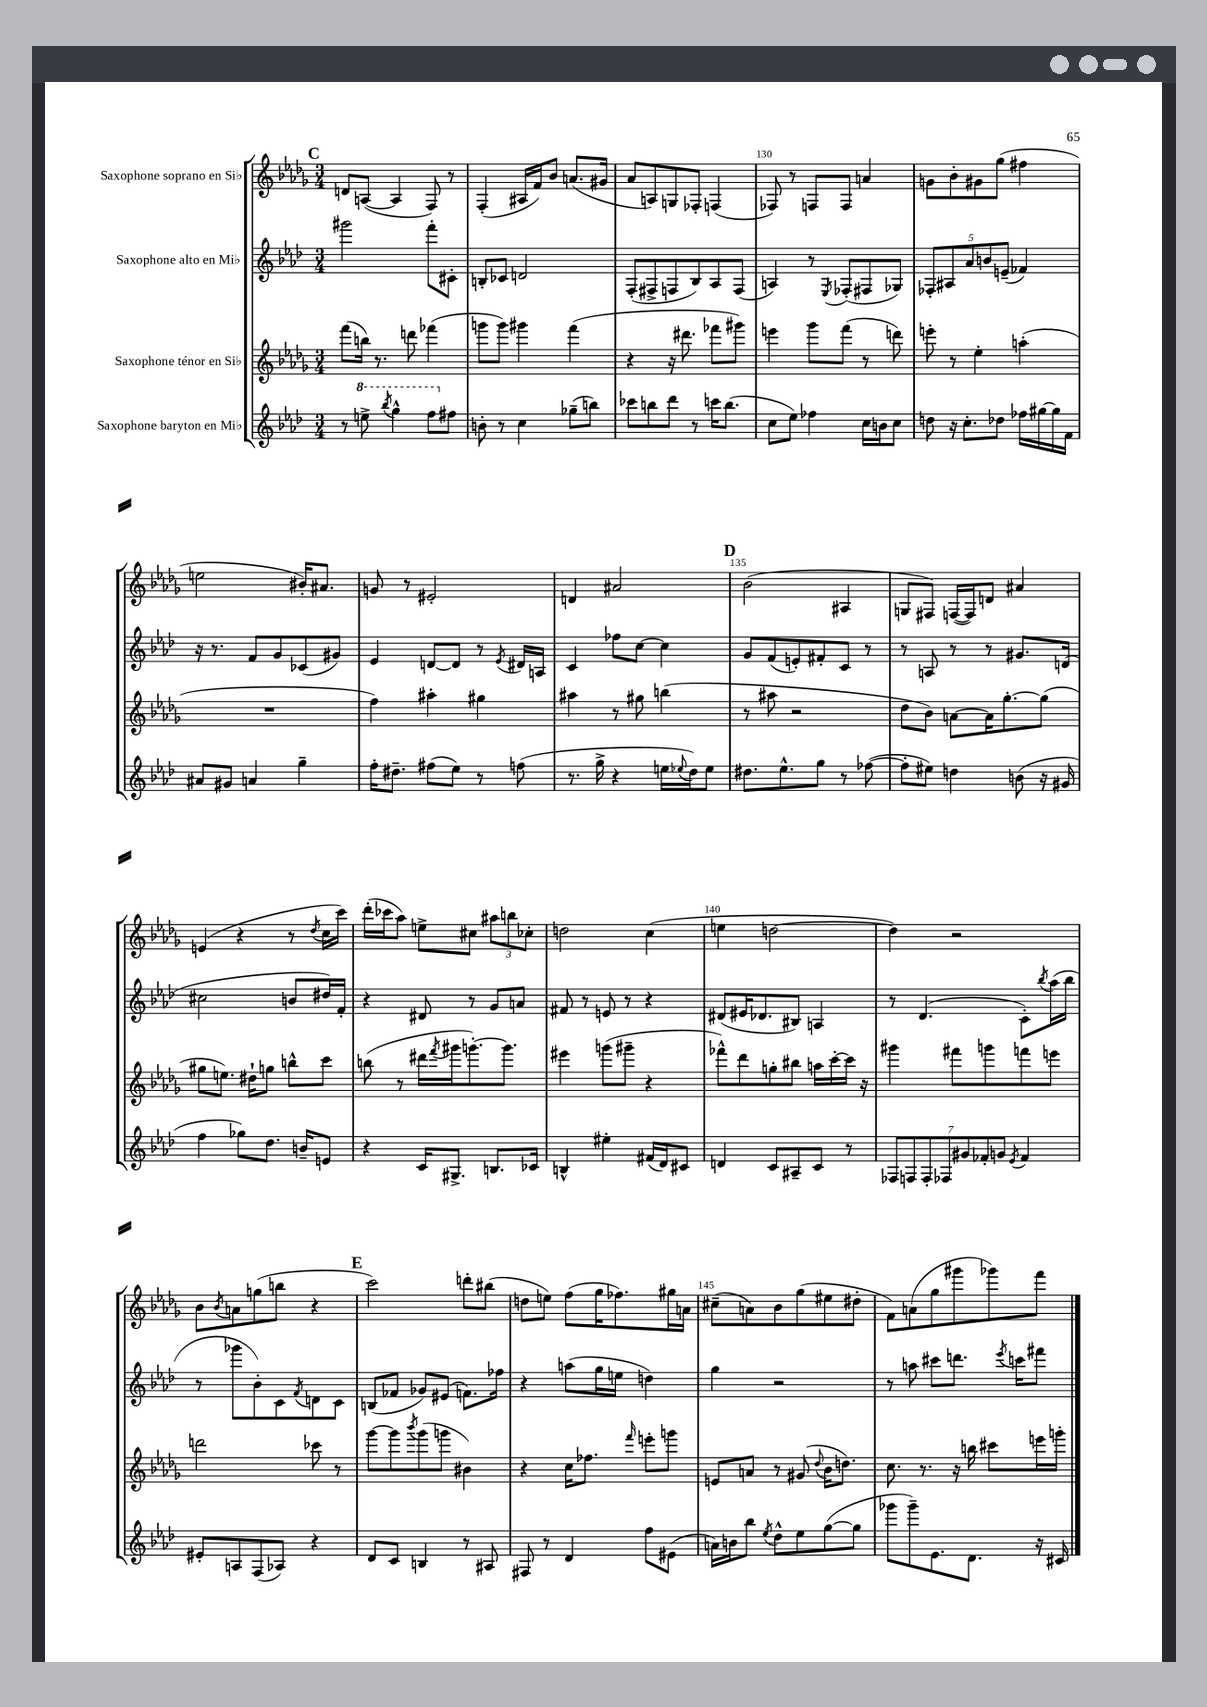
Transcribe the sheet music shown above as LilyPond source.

<<
\new StaffGroup <<
\new Staff = "s0" \with { instrumentName = "Saxophone soprano en Sib" } {
    \clef treble \key des \major \numericTimeSignature \time 3/4
    \mark \markup { \bold "C" } d'8 a8~( a4 f8) r8 |
    f4-.( ais16 f'16) bes'8 a'8.( gis'16 |
    aes'8 a8) g8 fes8-. f4( |
    fes8) r8 f8 f8 a'4 |
    g'8 bes'8-. gis'8 ges''8( fis''4 |
    e''2 bis'16-.) ais'8. |
    g'8 r8 eis'2-. |
    d'4 ais'2 |
    \mark \markup { \bold "D" } bes'2( ais4 |
    g8 fis8) f16~( f16) d'8 ais'4 |
    e'4( r4 r8 \acciaccatura { des''8 } c''16 c'''16) |
    des'''16-.( ces'''16 aes''8) e''8-> cis''8 \tuplet 3/2 { ais''8 b''8 ces''8-. } |
    d''2 c''4( |
    e''4 d''2~ |
    d''4) r2 |
    bes'8 \acciaccatura { bes'8 } a'8 g''8( b''8 r4 |
    \mark \markup { \bold "E" } c'''2) d'''8-. bis''8( |
    d''8 e''8) f''8( ges''16 fes''8.) gis''16 a'16 |
    cis''8--( a'8) bes'8 ges''8( eis''8 dis''8-. |
    f'8) a'8( ges''8 gis'''8 ges'''8) f'''8 \bar "|." |
}
\new Staff = "s1" \with { instrumentName = "Saxophone alto en Mib" } {
    \clef treble \key aes \major \numericTimeSignature \time 3/4
    \mark \markup { \bold "C" } gis'''2 f'''8-. cis'8-. |
    b8-. ces'8 d'2 |
    f8-.( fis8-> f8 bes8) aes8 f8( |
    a4) r8 \acciaccatura { ees8 } fes8-.( fis8 ges8) |
    \tuplet 5/4 { fes8-. ais8 aes'8 b'8 e'8--( } fes'4) |
    r16 r8. f'8 g'8 ces'8( gis'8) |
    ees'4 d'8~ d'8 r8 \acciaccatura { ees'8 } dis'16 a16 |
    c'4 fes''8 c''8~ c''4 |
    \mark \markup { \bold "D" } g'8 f'8( e'8-.) fis'8-. c'8 r8 |
    r8 a8 r8 r8 gis'8. d'16( |
    cis''2 b'8 dis''16) f'16-. |
    r4 dis'8 r8 g'8 a'8 |
    fis'8 r8 e'8 r8 r4 |
    dis'8( eis'16 des'8. bis8) a4 |
    r8 des'4.( c'8-.) \acciaccatura { bes''8 } aes''16( bes''16 |
    r8 ges'''8 bes'8-.) c'8 \acciaccatura { f'8 } d'8 c'8 |
    \mark \markup { \bold "E" } b8( fes'8 ges'8) eis'8( f'8.) fes''16 |
    r4 a''8( g''16 e''16 d''4) |
    g''4 r2 |
    r8 a''8 cis'''8 d'''8. \acciaccatura { ees'''8 } c'''16 fis'''8 \bar "|." |
}
\new Staff = "s2" \with { instrumentName = "Saxophone ténor en Sib" } {
    \clef treble \key des \major \numericTimeSignature \time 3/4
    \mark \markup { \bold "C" } f'''8( b''16) r8. d'''8 fes'''4( |
    g'''8 g'''8) gis'''4 f'''4( |
    r4 r16 dis'''8. fes'''8 gis'''8) |
    e'''4 ges'''8 f'''8( r8 d'''8) |
    e'''8-. r8 ees''4-. a''4-.( |
    R2. |
    f''4) ais''4-. gis''4 |
    ais''4 r8 gis''8 b''4( |
    \mark \markup { \bold "D" } r8 ais''8 r2 |
    des''8 bes'8) a'8~ a'16 ges''8.~-. ges''8( |
    gis''8 e''8.) dis''16-! g''8 b''8-^ c'''8 |
    b''8( r8 dis'''16 \acciaccatura { f'''8 } gis'''16 g'''8.~-.) g'''8. |
    eis'''4 g'''8( gis'''8-- r4 |
    fes'''8-^) des'''8 g''8-. bis''8 a''16 c'''16~-. c'''16 r16 |
    gis'''4 fis'''8 g'''8 f'''8 e'''8 |
    d'''2 ces'''8 r8 |
    \mark \markup { \bold "E" } ges'''8~ ges'''8 \acciaccatura { bes'''8 } ges'''8( g'''8 bis'4) |
    r4 c''16 fes''8. \grace { f'''16 } e'''8-. g'''8 |
    e'8 a'8 r8 gis'8( \appoggiatura { des''8 } bes'16 d''8.) |
    c''8. r8. r16 b''16 cis'''8 e'''16 g'''16-. \bar "|." |
}
\new Staff = "s3" \with { instrumentName = "Saxophone baryton en Mib" } {
    \clef treble \key aes \major \numericTimeSignature \time 3/4
    \mark \markup { \bold "C" } r8 \ottava #1 e'''8-> \acciaccatura { bes'''8 } g'''4-^ f'''8 \ottava #0 fis''8 |
    b'8-. r8 c''4 ges''8--( b''8) |
    ces'''8 b''8 des'''8 r8 c'''16 b''8.( |
    c''8 ees''8) fes''4 c''16 b'16 c''8 |
    d''8 r16 c''8.-. des''8 fes''16 gis''16~ gis''16 f'16 |
    ais'8 gis'8 a'4 g''4-- |
    f''16-. dis''8.-- fis''8( ees''8) r8 f''8( |
    r8. g''16-> r4 e''16 \appoggiatura { ees''8 } des''16) ees''8 |
    \mark \markup { \bold "D" } dis''8. ees''8.-^ g''8 r8 fes''8~( |
    fes''8-. eis''8) d''4 b'8( r16 gis'16 |
    f''4 ges''8) des''8. b'16-- e'8 |
    r4 c'16 gis8.-> b8. ces'16 |
    b4-^ eis''4-. fis'16( des'16) cis'8 |
    d'4 c'8 ais8-- c'8 r8 |
    \tuplet 7/4 { fes8 f8 f8-. fes8 gis'8 fes'8-. g'8 } \acciaccatura { ees'8 } fes'4 |
    eis'8-. a8 f8( aes8) r4 |
    \mark \markup { \bold "E" } des'8 c'8 b4 r8 ais8 |
    fis8 r8 des'4 f''8 eis'8( |
    a'16) b'16 bes''8 \acciaccatura { ees''8 } des''8-^ ees''8 g''8~( g''8 |
    ges'''8 ges'''8--) ees'8. des'8. r16 cis'16 \bar "|." |
}
>>
>>
\layout { \context { \Score currentBarNumber = #127 \override BarNumber.break-visibility = ##(#f #t #t) barNumberVisibility = #(every-nth-bar-number-visible 5) } }
